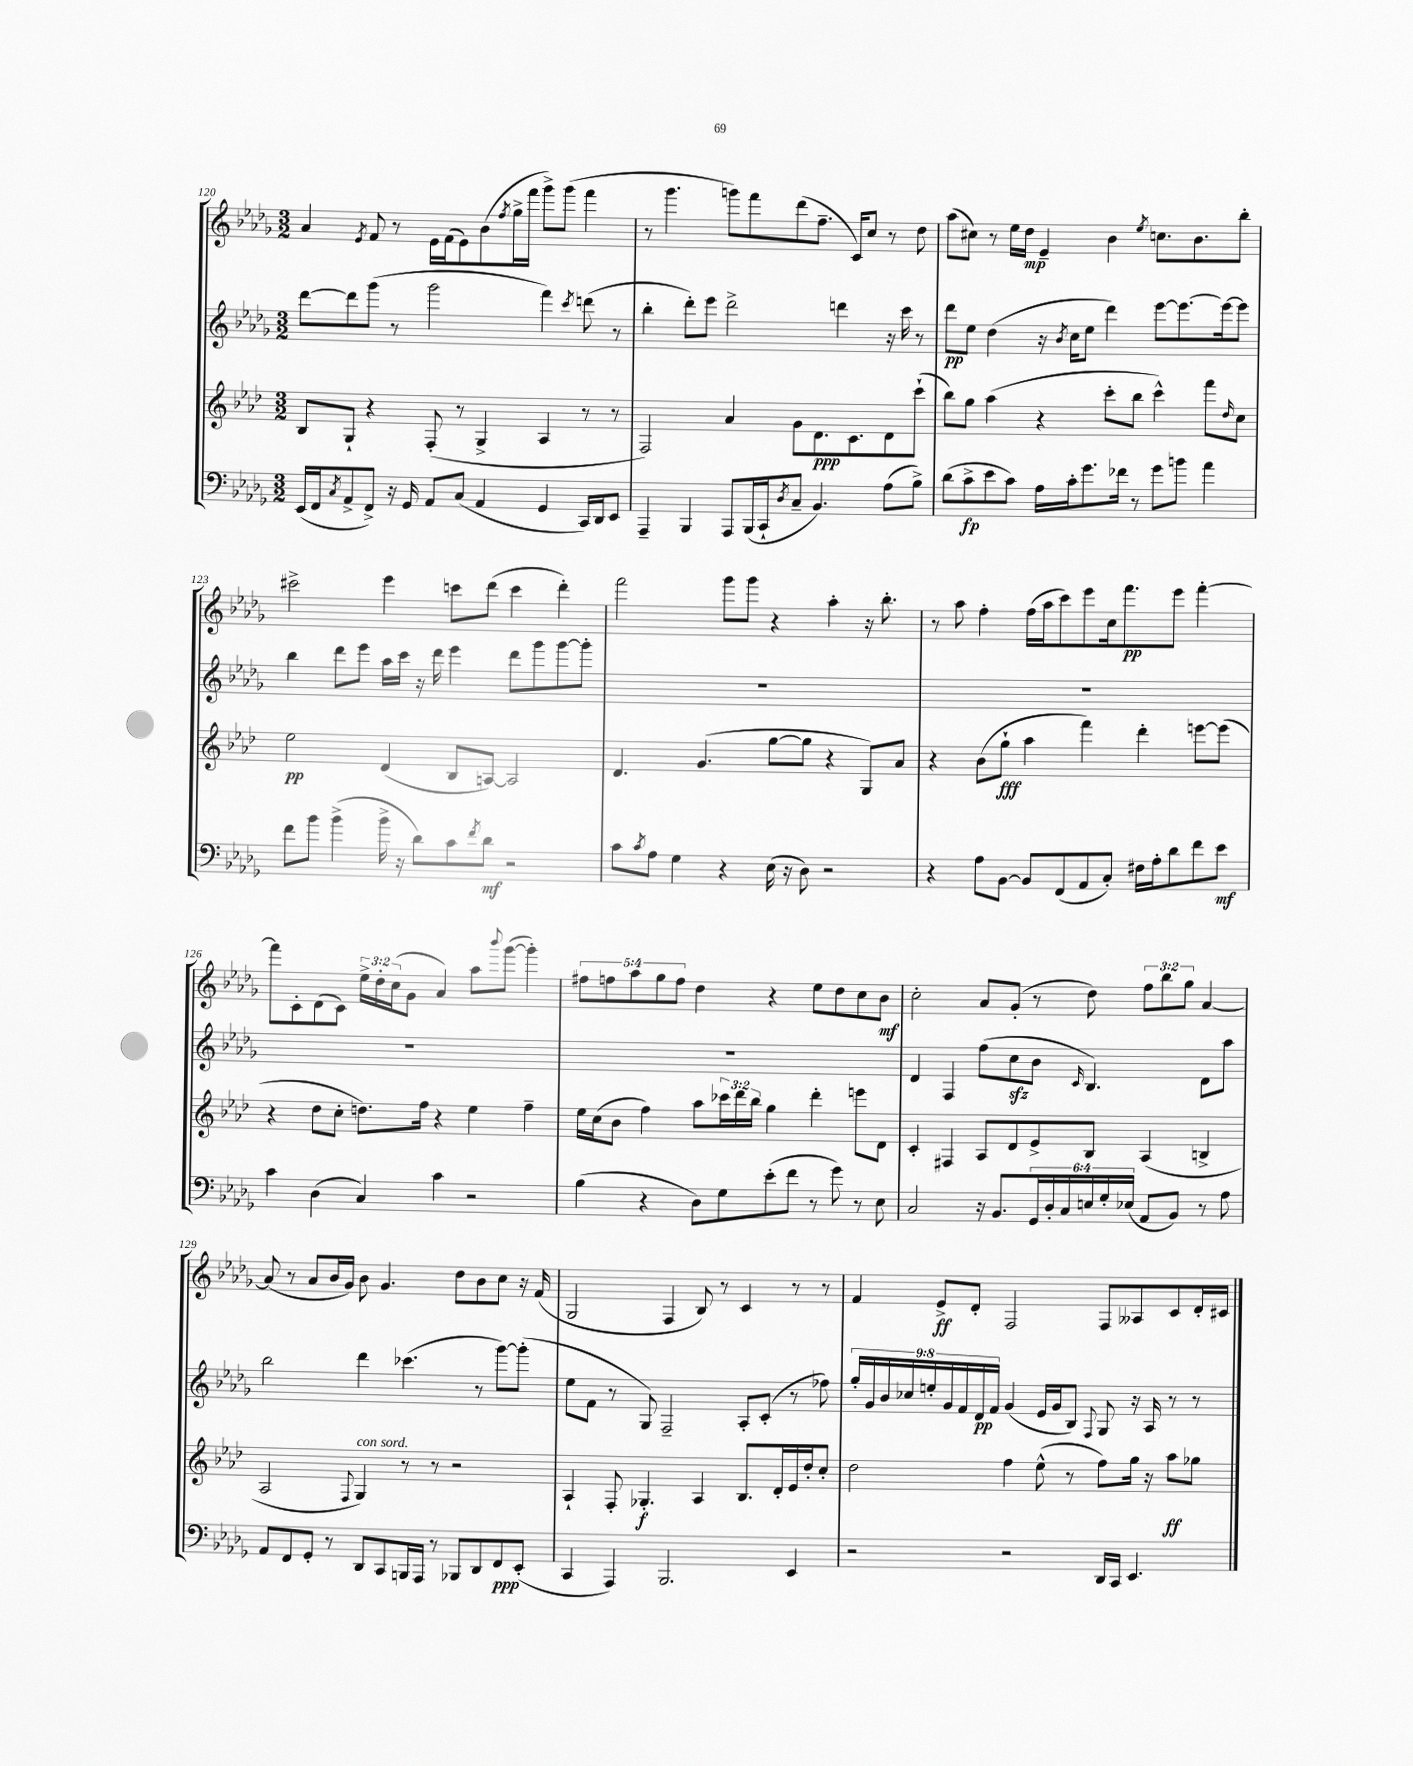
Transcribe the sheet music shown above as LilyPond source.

<<
\new StaffGroup <<
\new Staff = "s0" {
    \clef treble \key des \major \numericTimeSignature \time 3/2 \override Staff.TupletNumber.text = #tuplet-number::calc-fraction-text
    aes'4 \acciaccatura { ees'8 } f'8 r8 ees'16 f'16( ees'8) bes'8( \acciaccatura { f''8 } ges''16-> f'''16 ges'''8->) ges'''8( f'''4 |
    r8 ges'''4. g'''8) f'''8 des'''8( f''8.-- c'16) c''8 r8 des''8 |
    aes''8( cis''8) r8 ees''16 des''16\mp ees'4-- bes'4 \acciaccatura { ees''8 } c''8. bes'8. bes''8-. |
    cis'''2-> ees'''4 c'''8 des'''8( c'''4 des'''4-.) |
    f'''2 ges'''8 ges'''8 r4 aes''4-. r16 bes''8.-. |
    r8 aes''8 f''4-. f''16( aes''16 c'''8) ees'''8 c''16 f'''8.\pp ees'''8 f'''4~-. |
    f'''8 c'8-. des'8( c'8) \tuplet 3/2 { ees''16-> des''16-. c''16( } ges'8 aes'4) aes''8 \appoggiatura { bes'''8 } ges'''8~( ges'''4-.) |
    \tuplet 5/4 { fis''8 f''8 aes''8 ges''8 f''8 } des''4 r4 ees''8 des''8 c''8 bes'8\mf |
    c''2-. aes'8 ges'8-.( r8 des''8) \tuplet 3/2 { f''8 bes''8 ges''8 } aes'4~ |
    aes'8( r8 aes'8 bes'16 ges'16) bes'8 ges'4. des''8 bes'8 c''8 r16 f'16( |
    ges2 f4 bes8) r8 c'4 r8 r8 |
    f'4 ees'8->\ff des'8-. f2 f8 aeses8 c'8 des'16-. cis'16 \bar "|." |
}
\new Staff = "s1" {
    \clef treble \key des \major \numericTimeSignature \time 3/2 \override Staff.TupletNumber.text = #tuplet-number::calc-fraction-text
    des'''8~ des'''8 ges'''8( r8 ges'''2 f'''4) \acciaccatura { c'''8 } d'''8( r8 |
    bes''4-. des'''8-.) ees'''8 des'''2-> d'''4 r16 c'''16 r8 |
    des'''8\pp ees''8 des''4( r16 \acciaccatura { bes'8 } c''16 ees''8 des'''4) ees'''8~ ees'''8.~ ees'''16~ ees'''8 |
    bes''4 des'''8 ees'''8 aes''16 c'''16 r16 des'''16 ees'''4 des'''8 ges'''8 ges'''8~ ges'''8-. |
    R1. |
    R1. |
    R1. |
    R1. |
    des'4 f4 f''8( c''8\sfz bes'8 \grace { c'16 } bes4.) des'8 aes''8 |
    bes''2 des'''4 ces'''4.( r8 ges'''8~) ges'''8-.( |
    ees''8 f'8 r8 ges8) f2-- aes8-. c'8-.( r8 fes''8) |
    \tuplet 9/8 { ges''16-. ges'16 bes'16 ces''16 e''16-. ges'16 f'16 des'16\pp f'16 } ges'4( ees'16 ges'16 bes8) \appoggiatura { f8 } ges8 r16 aes16 r8 r8 \bar "|." |
}
\new Staff = "s2" {
    \clef treble \key aes \major \numericTimeSignature \time 3/2 \override Staff.TupletNumber.text = #tuplet-number::calc-fraction-text
    bes8 g8-! r4 f8-.( r8 g4-> aes4 r8 r8 |
    f2) aes'4 g'8 des'8.\ppp c'8. des'8 c'''8-!( |
    bes''8) g''8 aes''4( r4 c'''8-. bes''8 c'''4-^) f'''8 \grace { des''16 } c''8 |
    ees''2\pp des'4( bes8 a8~) a2 |
    des'4. g'4.( g''8~ g''8 r4 g8) aes'8 |
    r4 bes'8( g''8-!\fff aes''4 f'''4) des'''4-. e'''8~ e'''8( |
    r4 des''8 c''8-. d''8.) f''16 r4 ees''4 f''4-- |
    ees''16 c''16( bes'8 f''4) aes''8 \tuplet 3/2 { ces'''16 des'''16 bes''16 } g''4 des'''4-. e'''8 des'8 |
    c'4-. fis4 aes8 des'8 ees'8-> bes8 aes4( b4-> |
    aes2 \appoggiatura { f8 } g4^\markup { \italic "con sord." }) r8 r8 r2 |
    aes4-! f8-. ges4.-.\f aes4 bes8. des'16-. ees'16 des''16-. c''8-. |
    des''2 f''4 ees''8-^( r8 f''8) g''16 r16 aes''8\ff ges''8 \bar "|." |
}
\new Staff = "s3" {
    \clef bass \key des \major \numericTimeSignature \time 3/2 \override Staff.TupletNumber.text = #tuplet-number::calc-fraction-text
    ees,16( f,16 \acciaccatura { c8 } aes,8-> f,8->) r16 ges,16 aes,8 c8( aes,4 ges,4 c,16) des,16 ees,8 |
    aes,,4-- bes,,4 aes,,8 bes,,16( c,16-! \acciaccatura { des8 } c8-- bes,4.) aes8( bes8->) |
    des'8( c'8->\fp ees'8 c'8) aes16 c'16-. ges'8. fes'16 r8 ges'8 b'8 aes'4 |
    f'8 bes'8 bes'4->( bes'16-> r16 des'8) c'8 \acciaccatura { f'8 } des'8\mf r2 |
    c'8 \acciaccatura { c'8 } aes8 ges4 r4 ees16( r16 des8) r2 |
    r4 aes8 bes,8~ bes,8 f,8( aes,8 c8-.) fis16 aes16-. des'8 f'8 ees'8\mf |
    c'4 des4( c4) c'4 r2 |
    bes4( r4 des8) ges8 ees'8-.( f'8 r8 ges'8) r8 ees8 |
    c2 r16 bes,8. \tuplet 6/4 { ges,16 des16-. c16 e16 ges16-. ees16( } aes,8 bes,8) r8 aes8 |
    aes,8 f,8 ges,8-. r8 des,8 c,8 b,,16 aes,,16 r8 bes,,8 des,8 f,8\ppp ees,8-.( |
    c,4 aes,,4) bes,,2. ees,4 |
    r2 r2 des,16 c,16 ees,4. \bar "|." |
}
>>
>>
\layout { \context { \Score currentBarNumber = #120 } }
